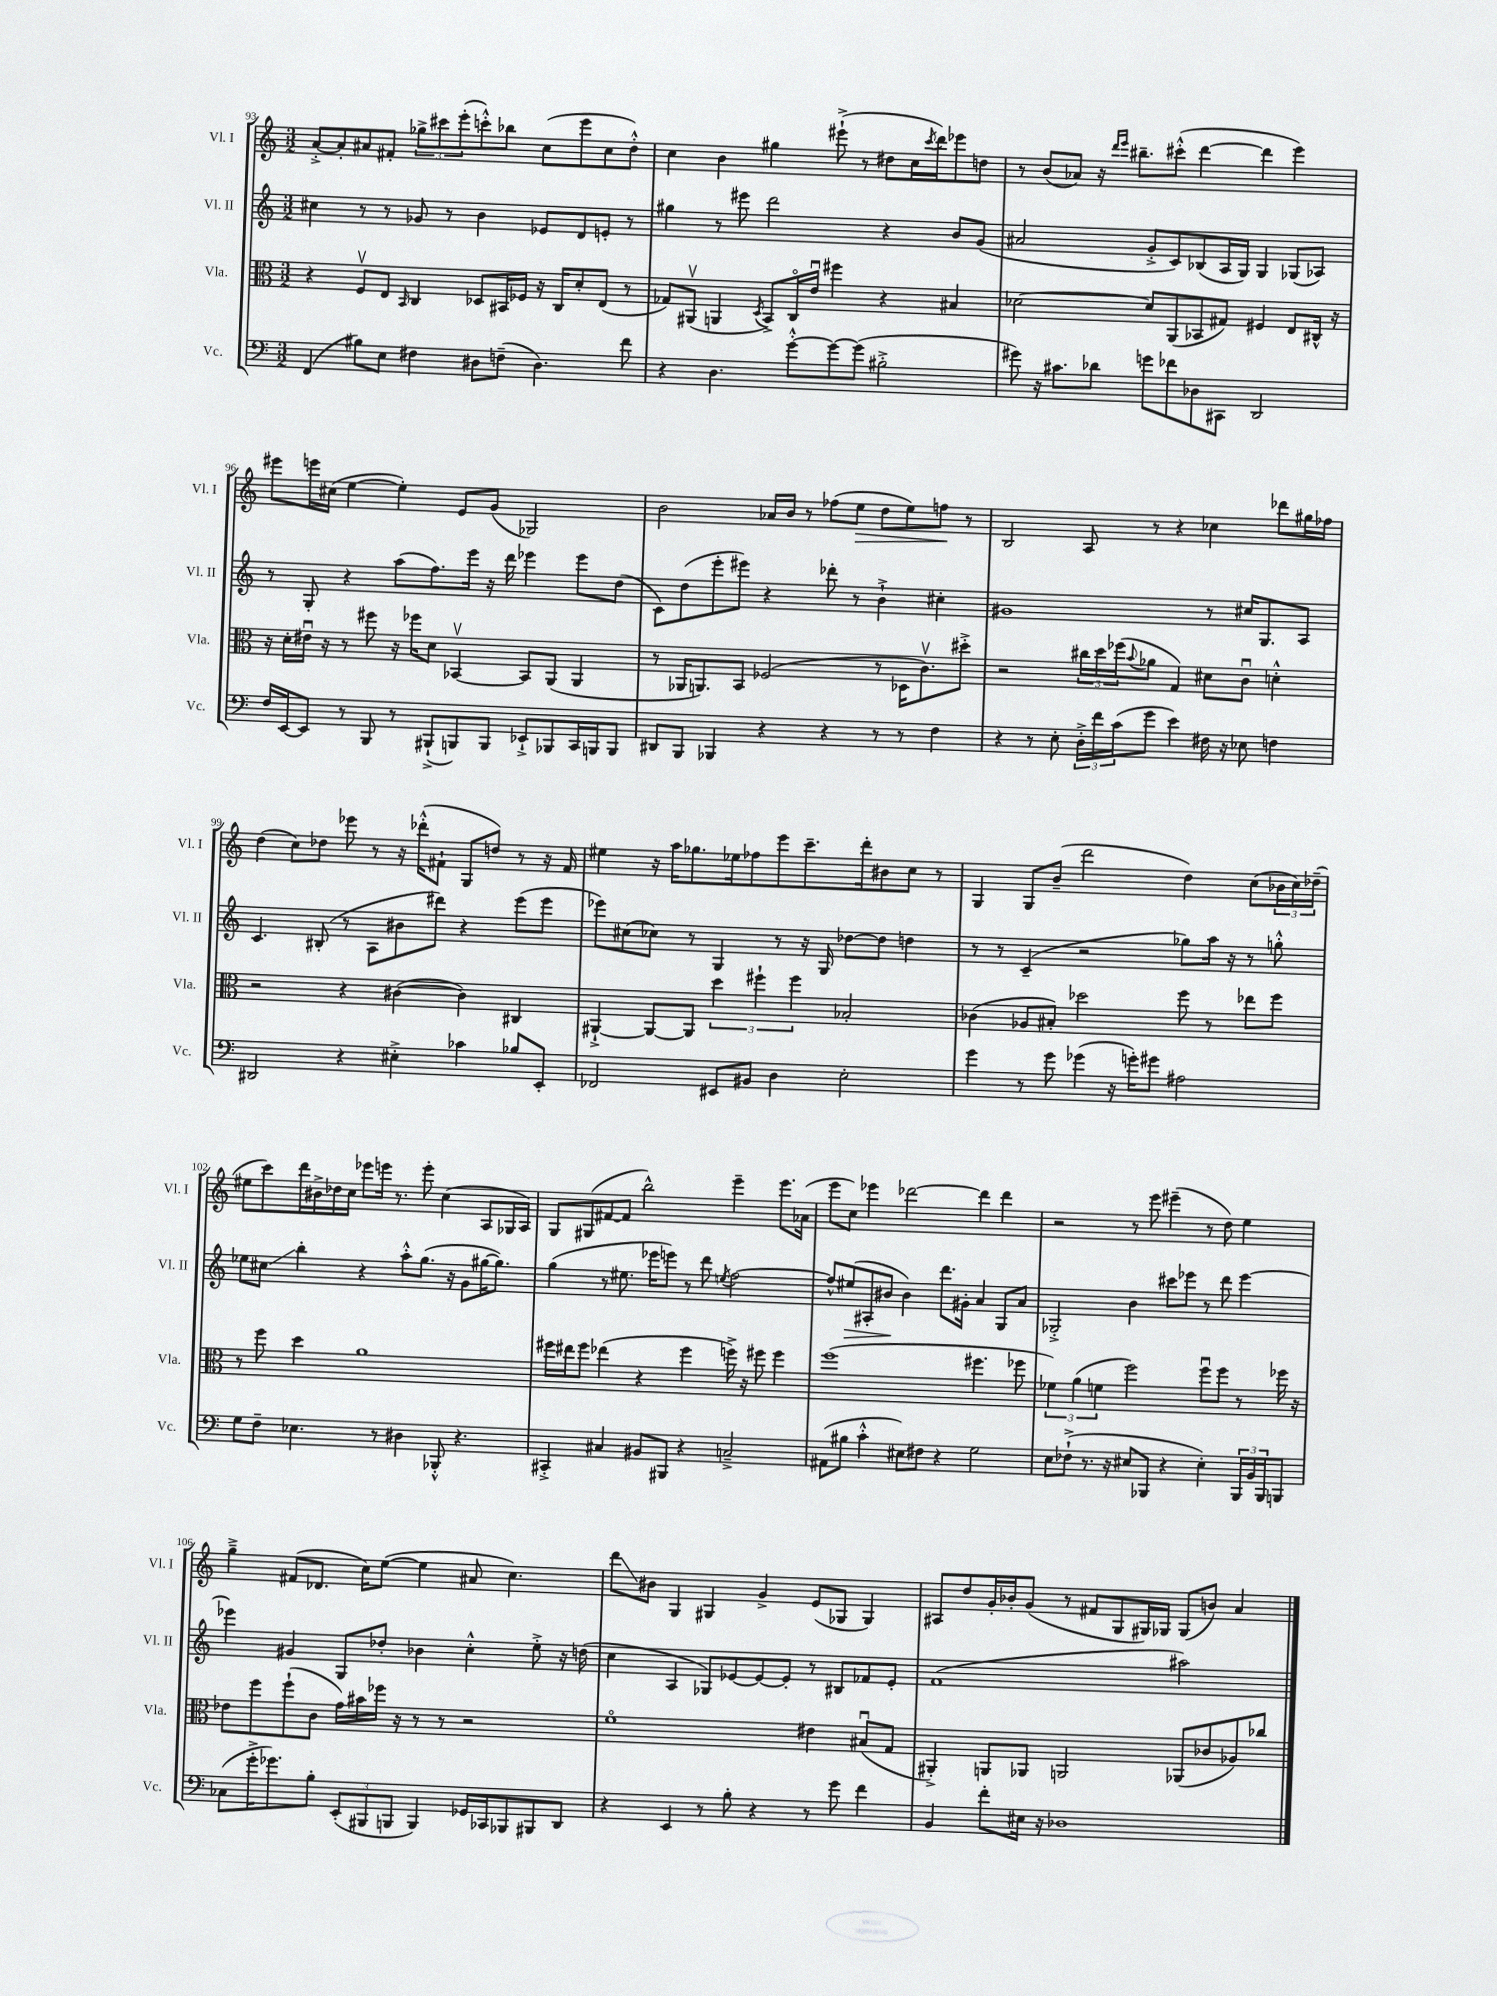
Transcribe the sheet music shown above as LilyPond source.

<<
\new StaffGroup <<
\new Staff = "s0" \with { instrumentName = "Vl. I" shortInstrumentName = "Vl. I" } {
    \clef treble \key c \major \numericTimeSignature \time 3/2
    a'8~-.-> a'8-. ais'8 fis'8-. \tuplet 3/2 { ges''8-> cis'''8 e'''8-.( } c'''8-.-^) bes''8 c''8( e'''8 c''8 d''8-.-^) |
    c''4 b'4 gis''4 eis'''8-!->( r8 dis''8 c''16 \acciaccatura { c'''8 } d'''16) ees'''8 d''8 |
    r8 b'8( aes'8) r16 \grace { d'''16 e'''16 } bis''8.-- cis'''8-.-^( d'''4~ d'''4 e'''4) |
    eis'''8 e'''16 cis''16( e''4~ e''4-.) e'8 g'8( ges2) |
    b'2 aes'16 b'16 r8 fes''8( e''8\> d''8 e''8) f''8\! r8 |
    b2 a8 r8 r4 ces''4 des'''8 gis''16 fes''16 |
    d''4( c''8) des''8 ees'''8 r8 r16 des'''16-.-^( fis'8-! g8 d''8) r8 r16 fis'16 |
    eis''4 r16 a''16 ges''8. ees''16 fes''8 e'''8 c'''8.-- d'''16-. bis'8 c''8 r8 |
    g4 g8 b'8--( d'''2 d''4) c''8( \tuplet 3/2 { bes'16 c''16) des''16--( } |
    eis''8 c'''8) d'''16 bis'16-> des''16 c''16 ees'''8 e'''16 r8. e'''8-. c''4( a8 ges16 a16) |
    g8 gis8( fis'8~ fis'8 b''2-^) e'''4-- e'''8. aes'16( |
    e'''8 c''8) ees'''4 des'''2~ des'''4 des'''4 |
    r2 r8 e'''8 eis'''4--( r8 d''8) e''4 |
    g''4---> fis'8( des'8. c''16) e''8~( e''4 ais'8 c''4.) |
    d'''8\glissando bis'8 g4 gis4 g'4-> e'8( ges8 ges4) |
    ais8 d''8 g'16-. bes'16-. g'8( r8 fis'8 g8 gis16) ges16 ges8( b'8) a'4 \bar "|." |
}
\new Staff = "s1" \with { instrumentName = "Vl. II" shortInstrumentName = "Vl. II" } {
    \clef treble \key c \major \numericTimeSignature \time 3/2
    cis''4 r8 r8 ges'8 r8 b'4 ees'8 d'8 e'8-. r8 |
    gis''4 r8 eis'''8 d'''2 r4 b'8 g'8( |
    ais'2 g'8-.-> c'8) bes8( a16 g16) g4 ges8( aes8) |
    r8 g8-. r4 a''8( f''8.) e'''16 r16 d'''16 ees'''4 ees'''8 d''8( |
    c'8) d''8( e'''8-. eis'''8) r4 des'''8-. r8 b'4-!-> cis''4-. |
    gis'1 r8 cis''16 g8. a8 |
    c'4. bis8-.( r8 a8 bis'8 dis'''8) r4 e'''8( e'''8 |
    ees'''8) cis''8( ces''8) r8 g4 r8 r16 g16 des''8~ des''8 d''4 |
    r8 r8 c'4--( r2 ges''8) a''16 r16 r8 g''8-.-^ |
    ees''8 cis''8\glissando b''4-. r4 a''8-.-^ g''8.( r16 g'8 gis''16~ gis''8.) |
    g''4( r8 eis''8. ees'''16 e'''8) r8 d'''8 \acciaccatura { e''8 } f''2~ |
    f''8-^ eis''8\>( ais8-. bis'8\! bis'4) d'''8. gis'16-. a'4 g8 a'8 |
    ges2-.-> b'4 cis'''8 ees'''8 r8 d'''8 ees'''4~ |
    ees'''4 gis'4 g8 des''8-. bes'4 c''4-.-^ e''8-.-> r16 d''16( |
    c''4 a4 ges8) ees'8~ ees'8~ ees'8-. r8 bis8 fes'8 ees'8-. |
    f'1( ais''2) \bar "|." |
}
\new Staff = "s2" \with { instrumentName = "Vla." shortInstrumentName = "Vla." } {
    \clef alto \key c \major \numericTimeSignature \time 3/2
    r4 f8\upbow e8 \grace { b,16 } c4 des8 bis,16 fes16 r16 c16 d'8-. e8( r8 |
    ges8) ais,8\upbow( a,4 \acciaccatura { d8 } b,8->) c16\flageolet e'16\downbow fis''4 r4 bis4 |
    des'2~ des'8 a,8( bes,8 gis8) fis4 e8 cis16-^ r16 |
    r16 d'16-. eis'16\downbow r16 r8 fis''8 r16 fes''16 d'8 bes,4~\upbow bes,8 a,8( a,4 |
    r8 aes,16 a,8.) b,8 fes2( r8 des16 c'8.\upbow) dis''8-.-> |
    r2 \tuplet 3/2 { cis''16 d''16 fes''16( } \appoggiatura { b'8 } aes'8 g4) dis'8 c'8\downbow d'4-.-^ |
    r2 r4 cis'4~( cis'4) cis4 |
    ais,4~-!-> ais,8~ ais,8 \tuplet 3/2 { d''4 fis''4-! fis''4 } bes2-. |
    ces'4( aes8 bis8-.) des''2 f''8 r8 ees''8 f''8 |
    r8 f''8 d''4 a'1 |
    fis''16 eis''16 fis''8 ees''4( r4 fis''4 f''16->) r16 fis''8 fis''4 |
    f''1( fis''4. fes''8 |
    \tuplet 3/2 { fes'4) a'4( f'4 } f''2) f''8\downbow f''8 r8 fes''16 r16 |
    ees'8 f''8 f''8-!( c'8 g'16) bis'16 fes''16 r16 r8 r8 r2 |
    f'1\flageolet eis'4 bis8\downbow( g8 |
    ais,4-.->) a,8 aes,8 a,2 aes,8( ces'8 aes8) ces''8 \bar "|." |
}
\new Staff = "s3" \with { instrumentName = "Vc." shortInstrumentName = "Vc." } {
    \clef bass \key c \major \numericTimeSignature \time 3/2
    f,4( bis8) e8 fis4 dis8 f8--( dis4.) f'8 |
    r4 d4. g'8~-.-^ g'8~ g'8( bis2-.-> |
    gis'8) r16 cis'8. des'8 g'8 fes'8 des8 cis,8 d,2 |
    f16 e,16~ e,8 r8 b,,8 r8 bis,,8-!->( b,,8) b,,8 ees,8-!-> bes,,8 c,16 b,,16 b,,8 |
    dis,8 b,,8 bes,,4 r4 r4 r8 r8 f4 |
    r4 r8 e8-. \tuplet 3/2 { d16-.-> f'16 c'16( } g'8 e'4) fis16 r16 ees8 f4 |
    dis,2 r4 eis4-.-> ces'4 bes8 e,8-. |
    fes,2 eis,8 bis,8 d4 e2-. |
    g'4 r8 g'8 ges'4( r16 g'16-.) gis'8 ais2 |
    g8 f8-- ees4. r8 dis4 bes,,8-.-^ r4. |
    cis,4-.-> cis4 bis,8 bis,,8 r4 c2---> |
    ais,8( bis8 c'4-.-^ eis8) fis8 r4 g2 |
    e8 fes8-!->( r8. r16 eis8 bes,,8 r4 eis4-.) \tuplet 3/2 { bes,,16 b,16 bes,,16 } b,,8 |
    ces8( g'16-.-> ges'8.) b8-. \tuplet 3/2 { e,8-.( bis,,8 b,,8 } b,,4) ges,16 ces,16 bes,,8 bis,,8 d,8 |
    r4 e,4 r8 b8-. r4 r8 g'8 f'4 |
    b,4 f'8-. eis16 r16 des1 \bar "|." |
}
>>
>>
\layout { \context { \Score currentBarNumber = #93 } }
